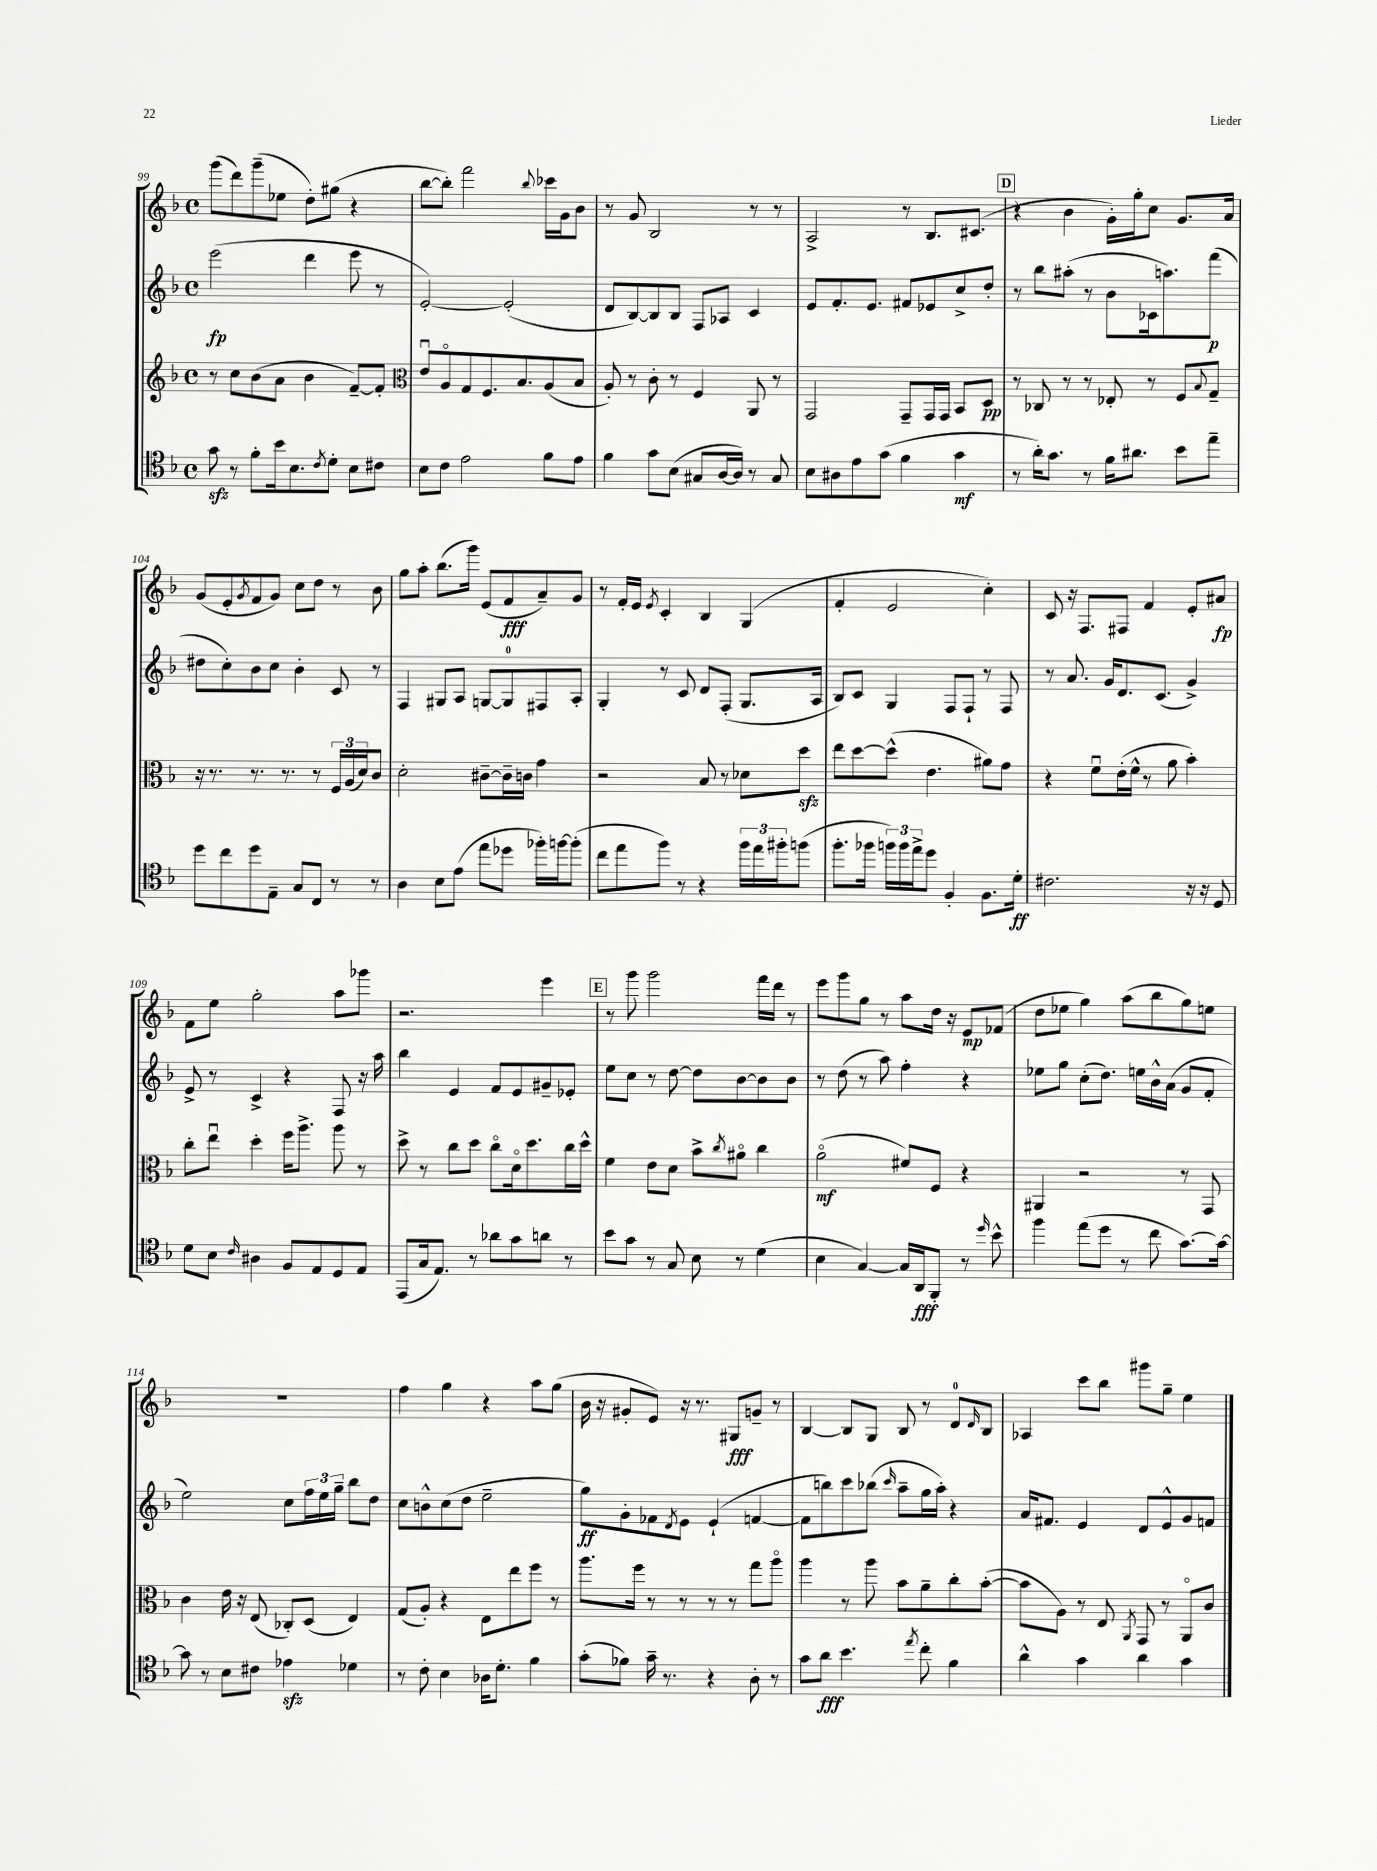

**kern	**kern	**kern	**kern
*staff4	*staff3	*staff2	*staff1
*clefC4	*clefG2	*clefG2	*clefG2
*k[b-]	*k[b-]	*k[b-]	*k[b-]
*M4/4	*M4/4	*M4/4	*M4/4
*met(c)	*met(c)	*met(c)	*met(c)
8g	8r	(2eee	(8ggg
8r	8cc	.	8ddd)
8f'	(8b-	.	(8ggg~
16b-	8a	.	8ee-
8.B-	.	.	.
.	4b-	4ddd	8dd')
8qc	.	.	.
8d'	.	.	(8gg#
8B-	[8f~)	8eee	4r
8c#	8f']	8r	.
=	=	=	=
*	*clefC3	*	*
8B-	8eu	[2e')	[8bb-
8c	8Ao	.	8bb-'])
2e	8G	.	2fff
.	8.F	.	.
.	.	(2e']	.
.	8.B-	.	.
.	.	.	8qqbb-
8f	(8A	.	16ccc-
.	.	.	16g
8e	8B-	.	8b-
=	=	=	=
4f	8A')	8d	8r
.	8r	[8B-)	8g
8g	8c'	8B-]	2B-
(8B-	8r	8B-	.
8G#	4F	8F	.
[16A	.	8A-	.
16A])	.	.	.
8r	8AA	4c	8r
8G#	8r	.	8r
=	=	=	=
8B-	2GG	8e	2A^
8A#	.	8.f'	.
8e	.	.	.
.	.	8.e	.
(8g	.	.	.
4f	8GG~	8f#	8r
.	16GG	8e-	8.B-
.	16GG	.	.
4g	8BB-	8cc^	.
.	.	.	(8.c#
.	8D	8dd'	.
=	=	=	=
8r	8r	8r	4r
16a')	8C-	8bb-	.
8.g	.	.	.
.	8r	(8aa#'	4b-
8r	8r	8r	.
16f	8E-'	8b-	16g')
8.a#	.	.	16gg'
.	8r	16c-	8cc
.	.	8.aa)	.
8b-	8F	.	8.g
.	8qqB-	.	.
8ee~	8G~	(8fff	.
.	.	.	16a
=	=	=	=
8dd	16r	8dd#	(8g
.	8.r	.	.
8cc	.	8cc')	8e'
.	.	.	8qg
8dd	8.r	8b-	8f
8E~	.	8cc	8g)
.	8.r	.	.
8G	.	4b-'	8cc
8C	8r	.	8dd
8r	24F	8c	8r
.	(24A	.	.
.	24d)	.	.
8r	8c	8r	8b-
=	=	=	=
4A	2d'	4F	8gg
.	.	.	8aa'
8B-	.	8G#	(8.bb-
(8e	.	8A	.
.	.	.	16ggg)
8ee	[8c#~	[8G	(8e
8dd-	16c#~]	8G]	8f
.	16c	.	.
16ff-')	4g	8F#	8a~)
[16ff	.	.	.
(8ff']	.	8A'	8g
=	=	=	=
8cc	2r	4G'	8r
8ee	.	.	16f'
.	.	.	16e
.	.	.	8qe
8ff)	.	8r	4c'
8r	.	8c	.
4r	8B-	8d	4B-
.	8r	(8F'	.
24ff	8d-	8.G	(4G
24ee	.	.	.
24ff#'	.	.	.
(8ff	8dd	.	.
.	.	16A	.
=	=	=	=
8.ff'	8ee	8B-)	4f'
.	[8dd	8c	.
16ff-	.	.	.
24ff)	(8dd^^]	4G	2e
24ff	.	.	.
24ee^	.	.	.
8dd	4.e	.	.
4F'	.	8F	.
.	.	8F`	.
8.F	8a#)	8r	4cc')
.	8g	8F	.
16d'	.	.	.
=	=	=	=
2.c#	4r	8r	8c
.	.	8.a	16r
.	.	.	8.F
.	8fu	.	.
.	.	16g	.
.	(16e'	8.d	8F#
.	16f^^	.	.
.	8r	.	4f
.	.	(8.c	.
.	8a	.	.
16r	4b-')	4g^)	8e'
16r	.	.	.
8D	.	.	8a#
=	=	=	=
8d	8cc'	8e^	8f
8B-	8eeu	8r	8ee
16qqc	.	.	.
4A#	4dd'	4c^	2gg'
8F	16ff	4r	.
.	8.aa^	.	.
8E	.	.	.
8D	8aa	8F	8aa
8E	8r	16r	8ggg-
.	.	16aa	.
=	=	=	=
(8EE	8dd^	4bb-	2.r
16G	8r	.	.
8.E)	.	.	.
.	8cc	4e	.
8r	8dd	.	.
8a-	8cco	8f	.
8g	16do	8e	.
.	8.dd	.	.
8a	.	8g#~	4eee
8r	16cc	8e-'	.
.	16dd^^	.	.
=	=	=	=
8b-	4f	8ee	8r
8g	.	8cc	8ggg
8r	8e	8r	2ggg
8G	8d	[8dd	.
8B-	8b-^	8dd]	.
.	8qcc	.	.
8r	8a#o	[8b-	.
(4d	4cc	8b-]	16fff
.	.	.	16ddd
.	.	8b-	8r
=	=	=	=
4B-	(2ao	8r	8eee
.	.	(8dd	8ggg
[4G)	.	8r	8gg
.	.	8aa)	8r
16G]	8f#)	4ff'	8aa
16AA	.	.	.
8FF'	8F	.	16dd
.	.	.	16r
8r	4r	4r	8e
16qqdd	.	.	.
8b-^^	.	.	(8f-
=	=	=	=
4ff	4AA#	8ee-	8dd
.	.	8gg	8ee-
(8ee	2r	(8cc'	4gg)
8dd	.	8.dd)	.
8r	.	.	(8aa
.	.	16ee	.
8cc	.	16b-^^	8bb-
.	.	(16a	.
[8.g)	8r	8g	8gg)
.	8GG	8f'	8ee
16g_	.	.	.
=	=	=	=
8g]	4c	2ee)	1r
8r	.	.	.
8B-	16e	.	.
.	16r	.	.
8c#	(8E	.	.
4e-	8C-')	8cc	.
.	(8D	24ff	.
.	.	24ee	.
.	.	24gg~	.
4d-	4E)	8bb-	.
.	.	8dd	.
=	=	=	=
8r	(8G	8cc	4ff
8c'	8A')	8b^^	.
4B-	4r	(8cc	4gg
.	.	8dd	.
16A-	8E	2ee~	4r
8.d'	.	.	.
.	8ee	.	.
4f	8ff	.	8aa
.	8r	.	(8gg
=	=	=	=
(8g'	8.aa	8gg)	16b-
.	.	.	16r
8f-)	.	8g'	8g#'
.	16ff	.	.
16g~	8r	8f-	8e)
8.r	.	.	.
.	.	8qd	.
.	8r	8e	16r
.	.	.	8.r
4r	8r	(4e`	.
.	8r	.	8G#
8A'	8gg	[4f	8g~
8r	8aao	.	8r
=	=	=	=
8g	4aa	8f]	[4B-
8a	.	8bb)	.
4.b-	8r	8ccc	8B-]
.	8aa	(8bb-	8G
.	.	16qqccc	.
.	8b-	8aa~	8B-
8qee	.	.	.
8cc'	8a~	16gg	8r
.	.	16aa')	.
4f	8cc'	4r	8d
.	.	.	16qqd
.	([8b-'	.	8B-
=	=	=	=
4a^^	8b-]	16a	4A-
.	.	8.f#	.
.	8A)	.	.
4g	8r	4e	8ccc
.	8E	.	8bb-
.	8qAA	.	.
4a	8GG	8d	8ggg#
.	8r	8e^^	8gg~
4g	8AAo	8g	4ee
.	8c	8f	.
==	==	==	==
*-	*-	*-	*-
